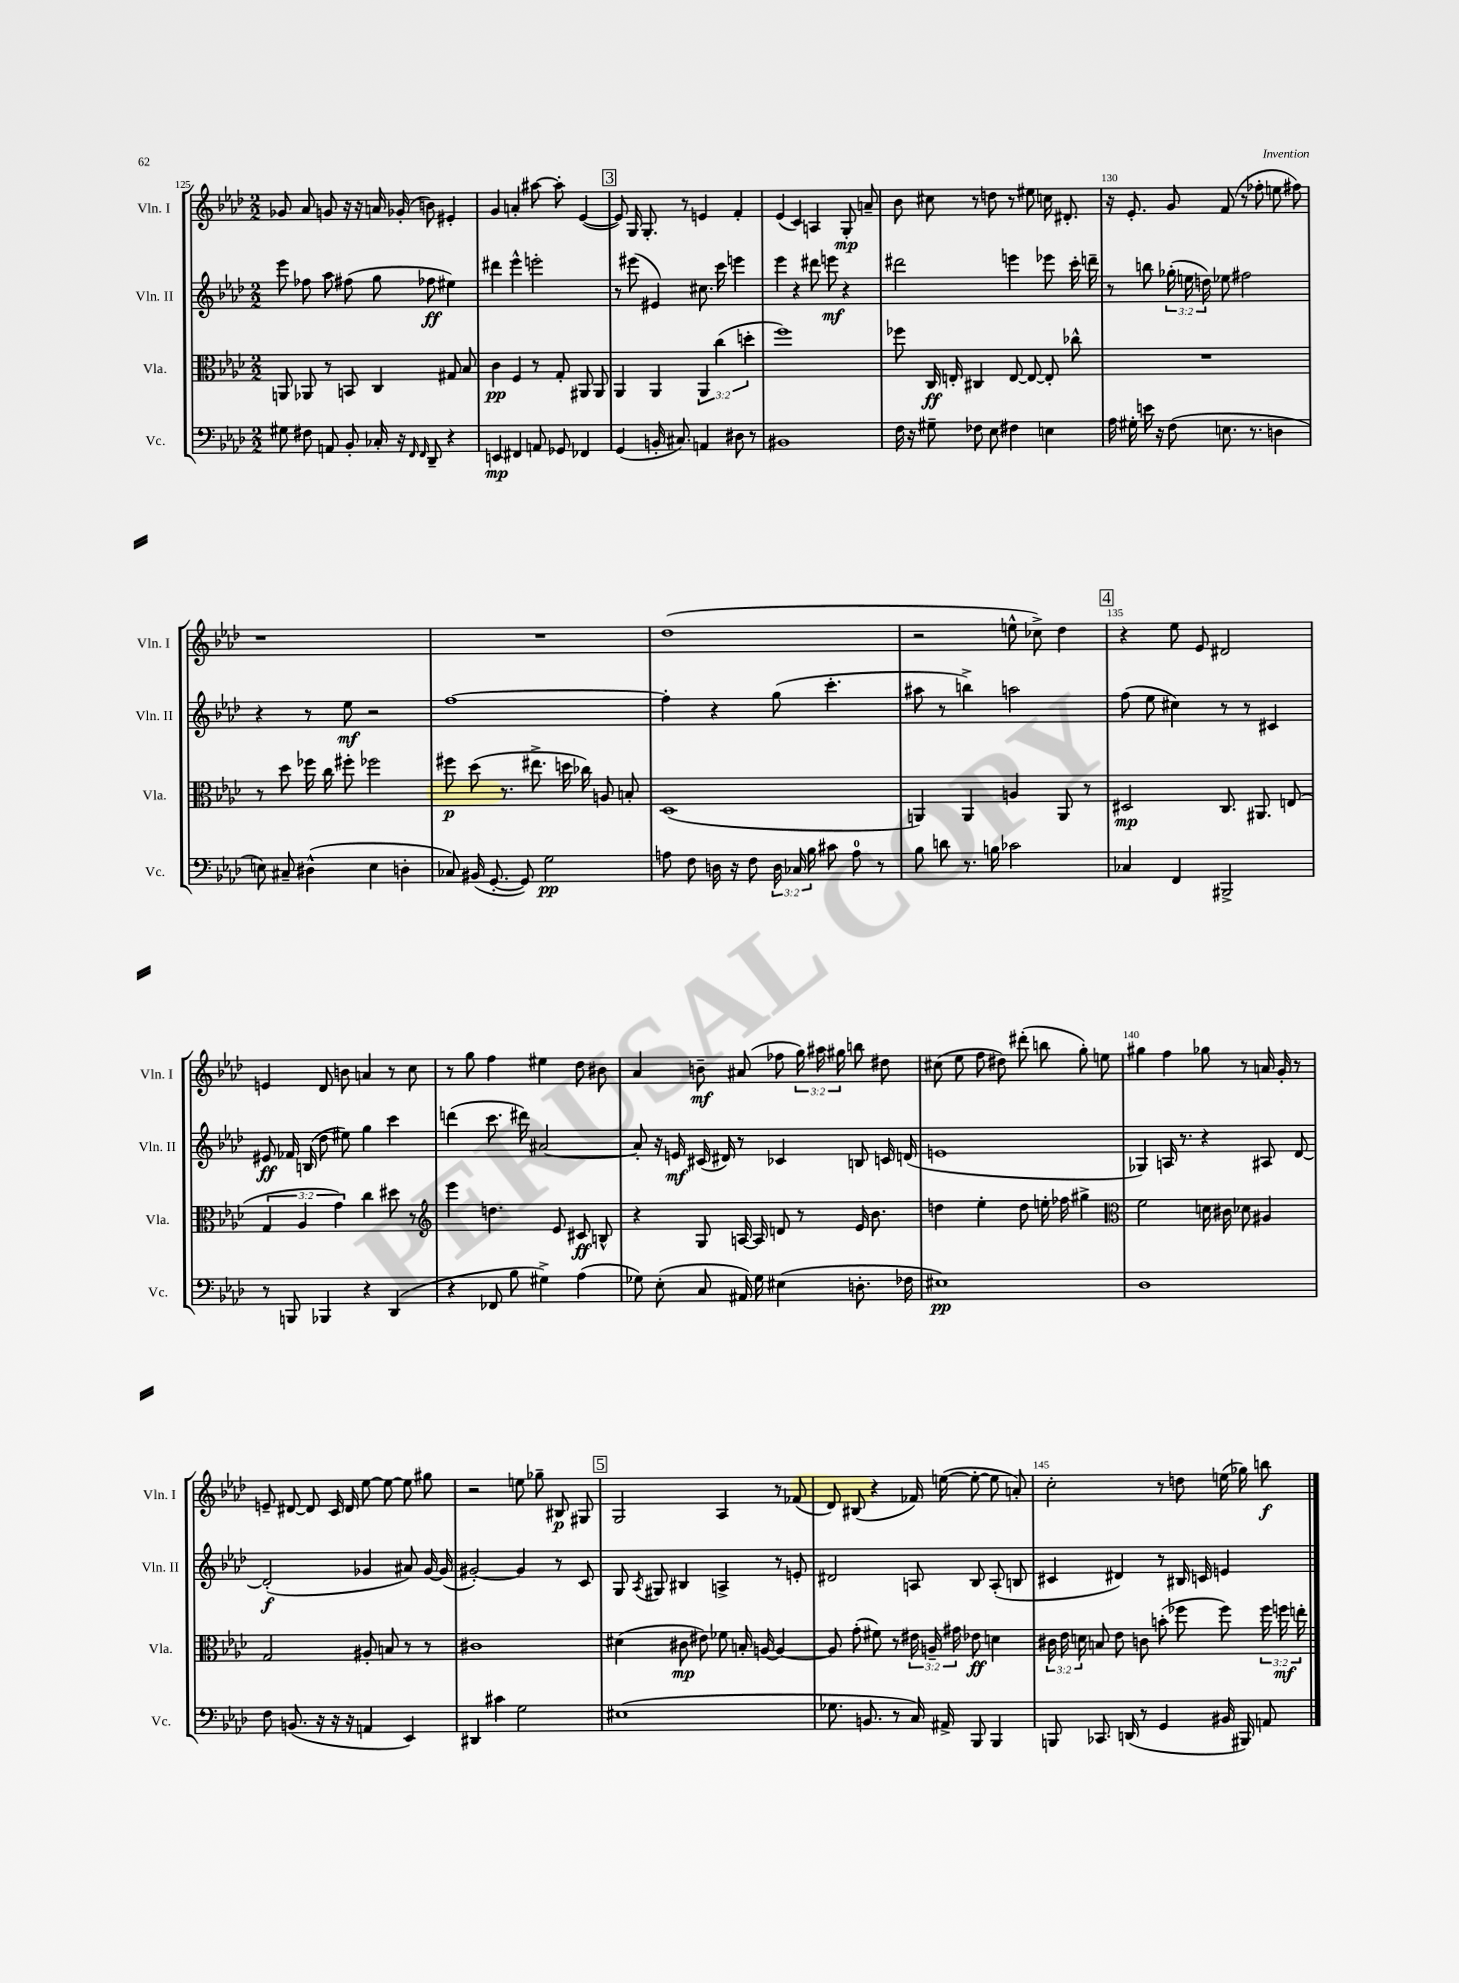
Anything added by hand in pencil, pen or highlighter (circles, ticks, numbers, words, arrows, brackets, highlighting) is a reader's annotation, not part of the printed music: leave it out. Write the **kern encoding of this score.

**kern	**kern	**kern	**kern
*staff4	*staff3	*staff2	*staff1
*clefF4	*clefC3	*clefG2	*clefG2
*k[b-e-a-d-]	*k[b-e-a-d-]	*k[b-e-a-d-]	*k[b-e-a-d-]
*M2/2	*M2/2	*M2/2	*M2/2
8G#	8AA	8eee-	8g-
8F#	8AA-	8ff-	8a-
8AA	8r	8aa-	8g
8BB-'	8BB	(8ff#	16r
.	.	.	16r
16C-'	4C	8gg	16a
16r	.	.	(16g-'
16qqFF	.	.	.
16qqFF	.	.	.
8DD-~	.	8ff-	8b)
4r	8G#	4ee#)	4e#'
.	8B-	.	.
=	=	=	=
4EE	4c	4ddd#	4g
4FF#	4F	4eee-^^	4a'
8AA	8r	2eee'	[8aa#
8GG-	8G'	.	8aa#']
4FF-	8AA#	.	([4e-
.	8AA#	.	.
=	=	=	=
(4GG	4AA-	8r	8e-])
.	.	(8eee#	16G
.	.	.	8.G'
16BB'	4AA-	4e#)	.
8.C#)	.	.	.
.	.	.	8r
4AA	6AA-	8.cc#	4e
.	(6cc	.	.
.	.	16ccc	.
8D#	.	4eee	4f'
.	6dd'	.	.
8r	.	.	.
=	=	=	=
1BB#	1ff)	4eee-	(4e-
.	.	4r	4c)
.	.	8ddd#	4A
.	.	8eee	.
.	.	4r	8G'
.	.	.	8a~
=	=	=	=
16F	8ff-	2ddd#	8b-
16r	.	.	.
8G#~	16C	.	8cc#
.	16E'	.	.
8F-	4C#	.	8r
8E-	.	.	8dd
4F#	[8E	4eee	8r
.	8E_	.	8ee#
4E	8E']	8eee-	16cc
.	.	.	8.d#'
.	8cc-^^	16ccc'	.
.	.	16ddd~	.
=	=	=	=
16A-	1r	8r	16r
16G#'	.	.	8.e-'
16e	.	8bb	.
16r	.	.	.
(8F	.	(24gg-'	8g
.	.	24ee	.
.	.	24dd)	.
8.E	.	8ee-	(8f
.	.	2ff#	8r
8.r	.	.	.
.	.	.	8ff-'
4D	.	.	8ee
.	.	.	8ff#)
=	=	=	=
8E)	8r	4r	1r
8C#~	8dd-	.	.
(4D#^^	16ff-	8r	.
.	16cc	.	.
.	8ff#'	8ee-	.
4E	2ff-	2r	.
4D'	.	.	.
=	=	=	=
8C-)	8ff#	[1ff	1r
(16BB#	(8dd-	.	.
[8.GG'	.	.	.
.	8.r	.	.
8GG])	.	.	.
.	8.ee#^	.	.
2G	.	.	.
.	16dd	.	.
.	16cc-)	.	.
.	8A	.	.
.	8B'	.	.
=	=	=	=
8A	(1D-	4ff']	(1dd-
8F	.	.	.
16D	.	4r	.
16r	.	.	.
8F	.	.	.
24D	.	(8gg	.
24C-	.	.	.
24B-	.	.	.
8c#	.	4.ccc'	.
8A	.	.	.
8r	.	.	.
=	=	=	=
8B-	4AA)	8aa#	2r
8d	.	8r	.
8.r	4AA	4bb^)	.
16B	.	.	.
2c-	4A	2aa	8ee^^
.	.	.	8cc-^)
.	8AA	.	4dd-
.	8r	.	.
=	=	=	=
4C-	2D#	(8ff	4r
.	.	8ee-	.
4FF	.	4cc#)	8ee-
.	.	.	8e-
2BBB#^	8.C	8r	2d#
.	.	8r	.
.	8.AA#	.	.
.	.	4c#	.
.	(8E	.	.
=	=	=	=
8r	6G	8e#	4e
8BBB	.	16f-	.
.	6A-	.	.
.	.	(16B	.
4BBB-	.	8dd-	8d-
.	6g)	.	.
.	.	8ee#)	8b
4r	4cc	4gg	4a
(4DD-	8dd#	4ccc	8r
.	8r	.	8cc
=	=	=	=
*	*clefG2	*	*
4r	4eee-	(4ddd	8r
.	.	.	8gg
8FF-	4.dd	8.ccc	4ff
8B-	.	.	.
.	.	16ddd#)	.
4G#^)	.	[2a#	4ee#
.	8e-	.	.
(4A-	8c#	.	8dd-
.	8B^^	.	8b#
=	=	=	=
8G-)	4r	8a#']	4a-
(8E-'	.	16r	.
.	.	16e	.
8C	8G	(16c#	8b~
.	.	16d#)	.
16AA#)	[16A	8r	(8a#
16G-	16A]	.	.
(4E#	8d	4c-	8ff-
.	8r	.	24gg)
.	.	.	24aa#
.	.	.	24gg#
8.D'	16e-	8B	8bb
.	8.b-	.	.
.	.	16c	8dd#
16F-	.	(16d	.
=	=	=	=
1E#)	4dd	1e	(8cc#
.	.	.	8ee-
.	4ee-'	.	8ff
.	.	.	8dd#)
.	8dd	.	(8ddd#'
.	16ee'	.	8bb
.	16ff-	.	.
.	4gg#^	.	8gg')
.	.	.	8ee
=	=	=	=
*	*clefC3	*	*
1D-	2f	4G-)	4gg#
.	.	16A	4ff
.	.	8.r	.
.	16d	4r	8gg-
.	16c#	.	.
.	8d-	.	8r
.	4A#	8A#	16a
.	.	.	16g'
.	.	[8d-	8r
=	=	=	=
8F	2G	(2d-']	8e~
(8.BB	.	.	[8d#
.	.	.	8d#]
16r	.	.	.
16r	.	.	16c
16r	.	.	16d#
4AA	8A#'	4g-	[8ee-
.	8B	.	8ee-_
4EE-)	8r	8a#)	8ee-]
.	8r	[16g-	8gg#
.	.	(16g-]	.
=	=	=	=
4DD#	1c#	[2g#')	2r
4c#	.	.	.
2G	.	4g#]	8ee
.	.	.	8gg-~
.	.	8r	8B#
.	.	8c	8G#
=	=	=	=
(1E#	(4d#	8G	2G
.	.	8qA-	.
.	.	8G#	.
.	8c#	4B#	.
.	8e#)	.	.
.	8f-	4A^	4A-
.	16B'	.	.
.	[16A	.	.
.	4A_	8r	8r
.	.	8e'	(8f-
=	=	=	=
8.G-	8A]	2d#	8d-)
.	(8g'	.	(8B#
8.BB	.	.	.
.	8f#)	.	4r
8r	8r	.	.
16C)	24e#	8A	16f-)
.	24A~	.	.
16AA#^	.	.	([16ee
.	24g#	.	.
8BBB-	8e-	8B-	8ee'_
4BBB-	4d	(8A'	8ee]
.	.	8B	8a')
=	=	=	=
8BBB	24c#	4c#	2cc'
.	24e-	.	.
.	24d	.	.
8.CC-	8B	.	.
.	8e-	4d#)	.
(16DD	.	.	.
8r	8c	.	.
4GG	(8b'	8r	8r
.	8ff-	16B#	8dd
.	.	16c	.
16BB#	8ff-)	4e	(16ee
16BBB#)	.	.	16gg-)
8AA	24ff-	.	8bb
.	24ff	.	.
.	24ee'	.	.
==	==	==	==
*-	*-	*-	*-
